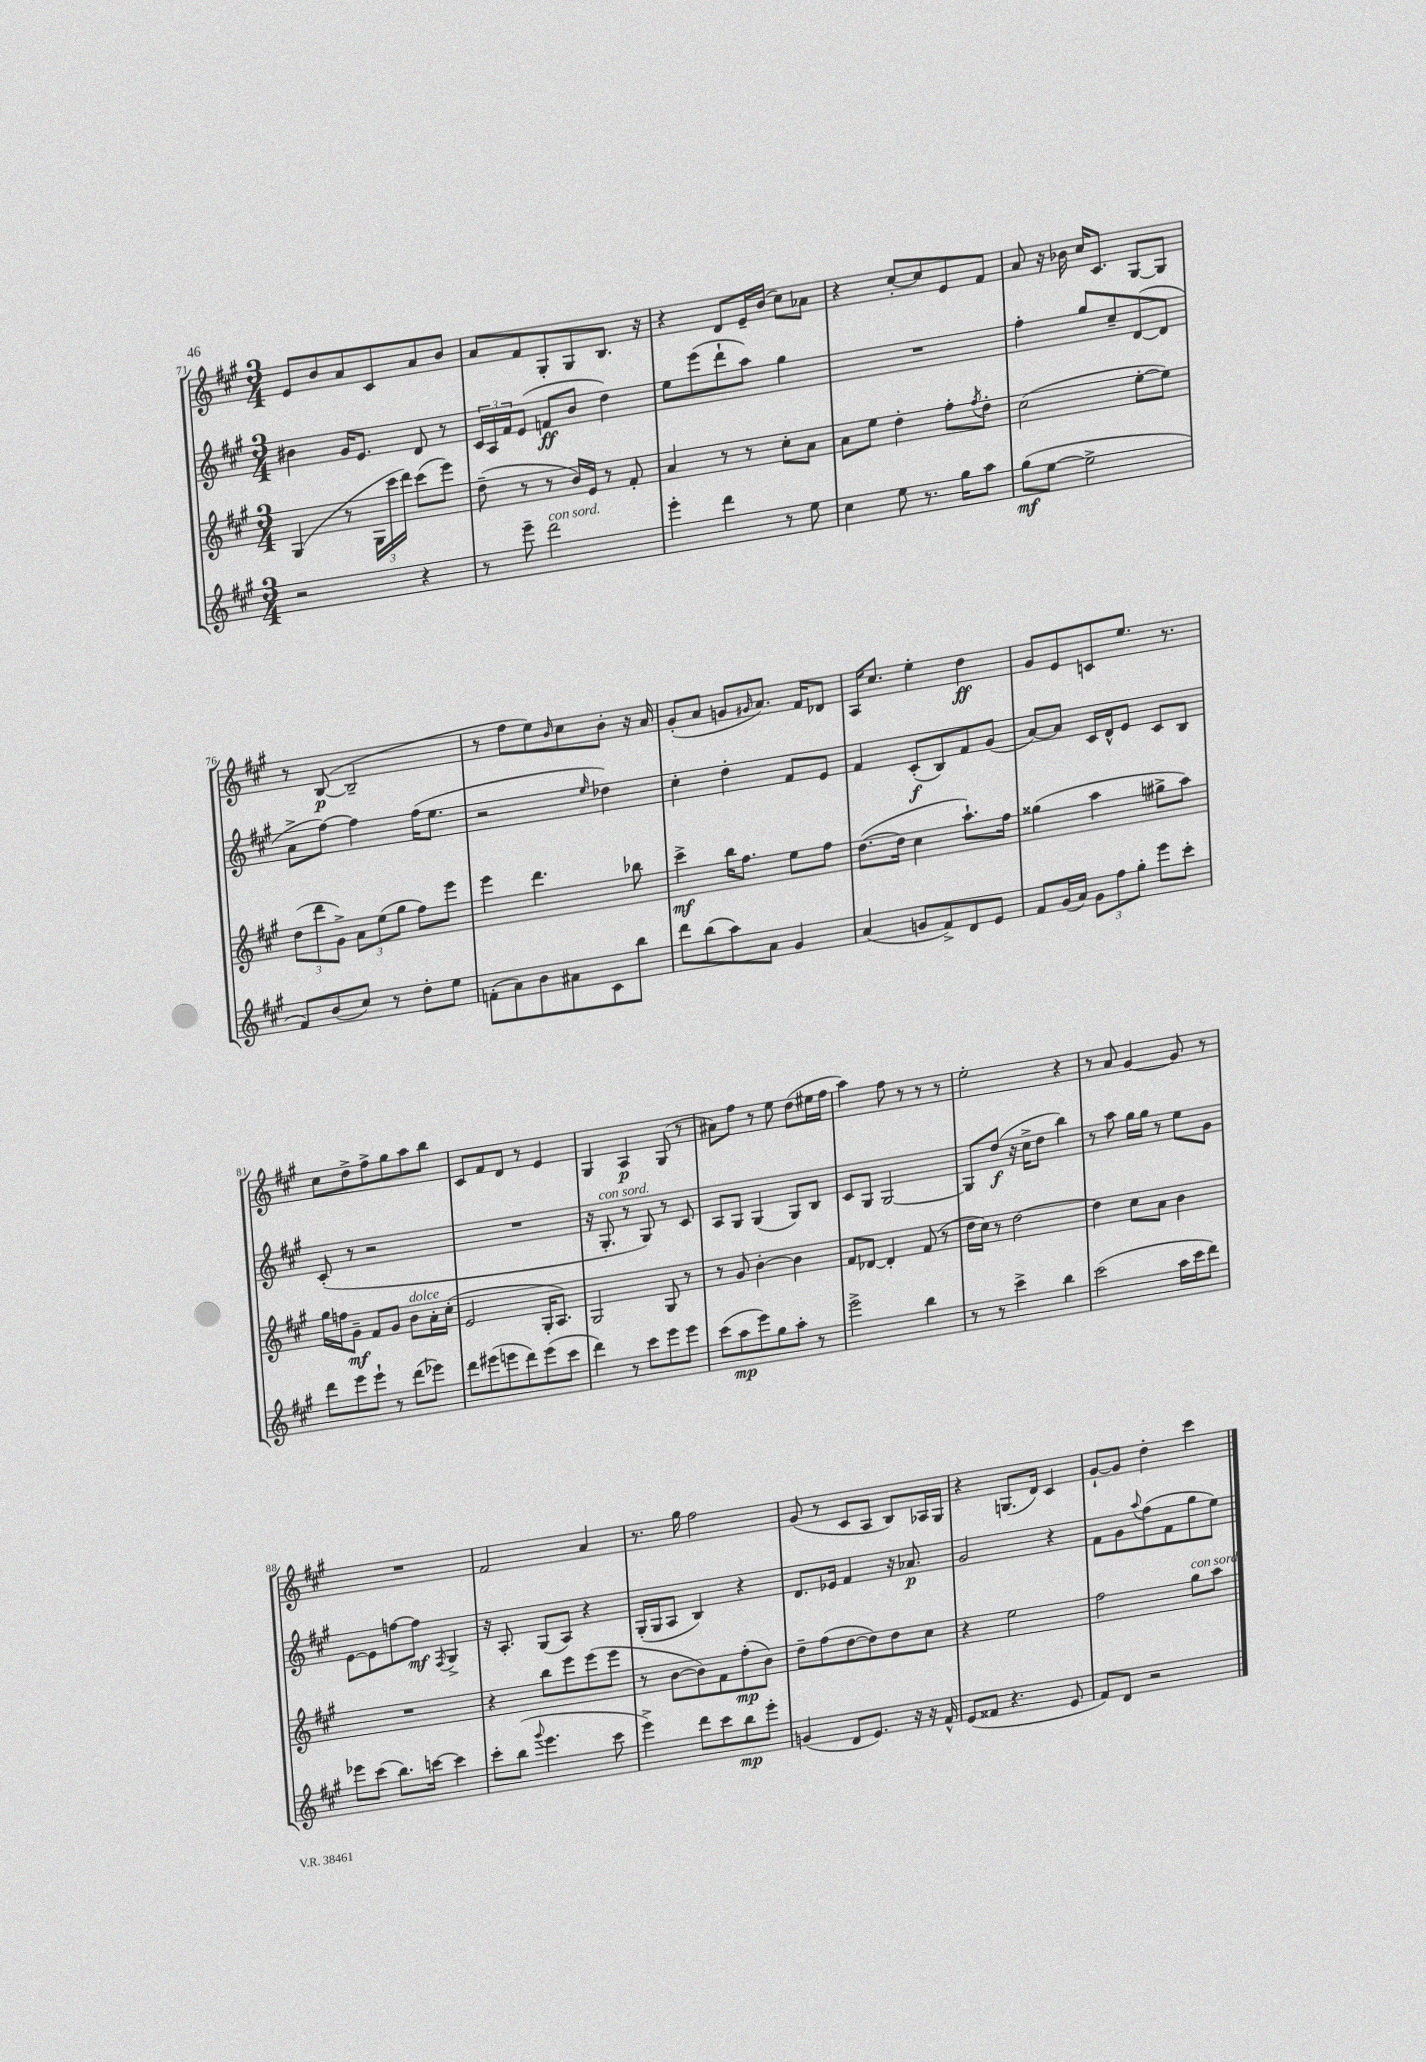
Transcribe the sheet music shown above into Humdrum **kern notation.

**kern	**kern	**kern	**kern
*staff4	*staff3	*staff2	*staff1
*clefG2	*clefG2	*clefG2	*clefG2
*k[f#c#g#]	*k[f#c#g#]	*k[f#c#g#]	*k[f#c#g#]
*M3/4	*M3/4	*M3/4	*M3/4
2r	(4G#	4b#	8e
.	.	.	8b
.	8r	16g#	8a
.	.	8.e	.
.	24G#	.	8c#
.	24ccc#	.	.
.	24ddd)	.	.
4r	(8ccc#	8d	8a
.	8eee)	8r	8b
=	=	=	=
8r	(8dd~	24c#	8a
.	.	24A	.
.	.	24f#	.
8eee~	8r	(8e	8f#
2ddd	8r	8f	8G#'
.	16b)	8b	8G#
.	16e	.	.
.	8r	4dd)	8.B
.	8f#'	.	.
.	.	.	16r
=	=	=	=
4eee'	4a	8ee	4r
.	.	(8eee	.
4ddd	8r	8ddd`	8d
.	8r	8aa)	16e~
.	.	.	(16b
8r	8cc#'	4gg#	8cc#)
8ee	8a	.	8a-
=	=	=	=
4cc#	8a	2.r	4r
.	8ee	.	.
8ee	4dd'	.	[8cc#'
8.r	.	.	8cc#]
.	8ff#'	.	8e
16gg#	.	.	.
.	8qff#	.	.
8aa	8dd'	.	8f#
=	=	=	=
(8gg#	(2cc#	4ff#'	8a
[8ee	.	.	16r
.	.	.	16b-
2ee^]	.	8gg#	16cc#
.	.	.	8.c#
.	.	8cc#~	.
.	[8ee'	([8d	[8G#
.	8ee])	8d]	8G#]
=	=	=	=
8f#)	(12dd	8a^	8r
.	12ddd	.	.
(8b	.	[8ff#)	([8B
.	12g#^)	.	.
8cc#)	12a	4ff#]	2B~]
.	(12ee	.	.
8r	.	.	.
.	12gg#	.	.
8dd'	8ff#)	(16ff#	.
.	.	8.ee	.
8ee	8eee	.	.
=	=	=	=
(8f'	4eee	2r	8r
8a)	.	.	8ff#
8b	4.ddd	.	8ee)
.	.	.	16qqb
8a#	.	.	8cc#
.	.	16qqee	.
8c#	.	4dd-)	8b'
8bb	8bb-	.	16r
.	.	.	16a
=	=	=	=
8ddd	4ccc#^	4cc#'	(8g#'
(8bb	.	.	8a
8aa)	16bb	4dd'	8g
.	8.ff#	.	.
.	.	.	16qqg#
8a	.	.	8.a)
4g#	8ee	8f#	.
.	.	.	16f#
.	8ff#	8e	8d-
=	=	=	=
(4a	([8.dd	4f#	16A
.	.	.	8.cc#
.	16dd]	.	.
8g	4cc#	(8c#'	4ee'
8f#^)	.	8B)	.
8d	8.aa`)	8f#	4dd
8e	.	(8g#	.
.	16ff#	.	.
=	=	=	=
8f#	(4gg##	[8a)	8g#
(16g#	.	8a]	8e
16a)	.	.	.
12g#	4aa	16c#	8c
.	.	16d^^	.
12ff#	.	.	.
.	.	8e	8.ee
12gg#'	.	.	.
8eee	8gg#^	8c#	.
.	.	.	8.r
8ccc#'	8aa)	8B	.
=	=	=	=
8ddd	16gg#	(8c#'	8cc#
.	16ff	.	.
8eee	8g#~	8r	8dd^
8eee`	8f#	2r	8ff#^
8r	8g#	.	8gg#
(8ddd	8b	.	8aa
8eee-)	16a'	.	8bb
.	(16cc#'	.	.
=	=	=	=
8ddd	2e	2.r	8c#
(8eee#	.	.	8f#
8eee	.	.	8d
8ddd)	.	.	8r
(8eee	16G#'	.	4e
.	8.A)	.	.
8ccc#	.	.	.
=	=	=	=
4ddd)	2G#	16r	4G#
.	.	8.G#'	.
8r	.	8r	4A
8ccc#	.	8G#)	.
8eee	8G#	8r	(8G#
8eee	8r	8c#	8r
=	=	=	=
(8ccc#	8r	8A	8a#)
8aa	8g#	8G#	8ff#
8eee)	[4b'	(4G#	8r
8gg#	.	.	8ee
8aa'	4b]	8G#)	(8dd
8r	.	8B	16ee#
.	.	.	16ff#
=	=	=	=
2eee^	8f#	8c#	4aa)
.	[8d-	8G#	.
.	4d-']	[2G#	8ff#
.	.	.	8r
4bb	(8f#	.	8r
.	8r	.	8r
=	=	=	=
8r	16dd	8G#]	2ee'
.	16cc#)	.	.
8r	8r	(8dd	.
4ccc#^	[2dd	16r	.
.	.	16cc#^	.
.	.	8dd	.
4bb	.	4bb)	4r
=	=	=	=
(2ccc#	4dd]	8r	8r
.	.	8aa	8a
.	8cc#	16gg#	[4g#
.	.	16gg#	.
.	8a	8r	.
16aa	4b	8ee	8g#]
16ccc#	.	.	.
8ddd)	.	8g#	8r
=	=	=	=
8eee-	2.r	[8e	2.r
(8ccc#	.	8e]	.
8.bb)	.	[8ff	.
.	.	8ff]	.
[16ccc	.	.	.
.	.	8qF#	.
4ccc]	.	4G#^	.
=	=	=	=
8ccc#'	4r	16r	2f#
.	.	8.A'	.
(8bb	.	.	.
8qqggg#	.	.	.
4.eee	8bb	(8G#	.
.	8eee	8A)	.
.	(8eee	4r	4a
8ccc#	8eee	.	.
=	=	=	=
4eee^)	8r	(16G#'	8.r
.	.	16G#	.
.	[8b	8A	.
.	.	.	16gg#
8ddd	8b])	4B)	2ff#
8ccc#	8f#	.	.
8bb	(8ff#'	4r	.
8eee'	8b)	.	.
=	=	=	=
(4g	8dd~	8.d	(8g#
.	(8ff#	.	8r
.	.	16e-	.
8d	[8dd	4f#	8c#
8.e)	8dd])	.	8A
.	8dd	16r	8B)
16r	.	8.a-	.
16r	8cc#	.	16A-
16f#^^	.	.	16G#
=	=	=	=
(8e	4r	2g#	4r
8f##	.	.	.
4.r	2ee	.	(8.G
.	.	.	16d)
.	.	4r	4c#
8e	.	.	.
=	=	=	=
8f#)	2ff#	8f#	[8g#`
8d	.	8g#	8g#]
.	.	8qqaa	.
2r	.	(8ff#	4dd'
.	.	8f#	.
.	8gg#	8gg#	4ccc#
.	8aa	8ee)	.
==	==	==	==
*-	*-	*-	*-
